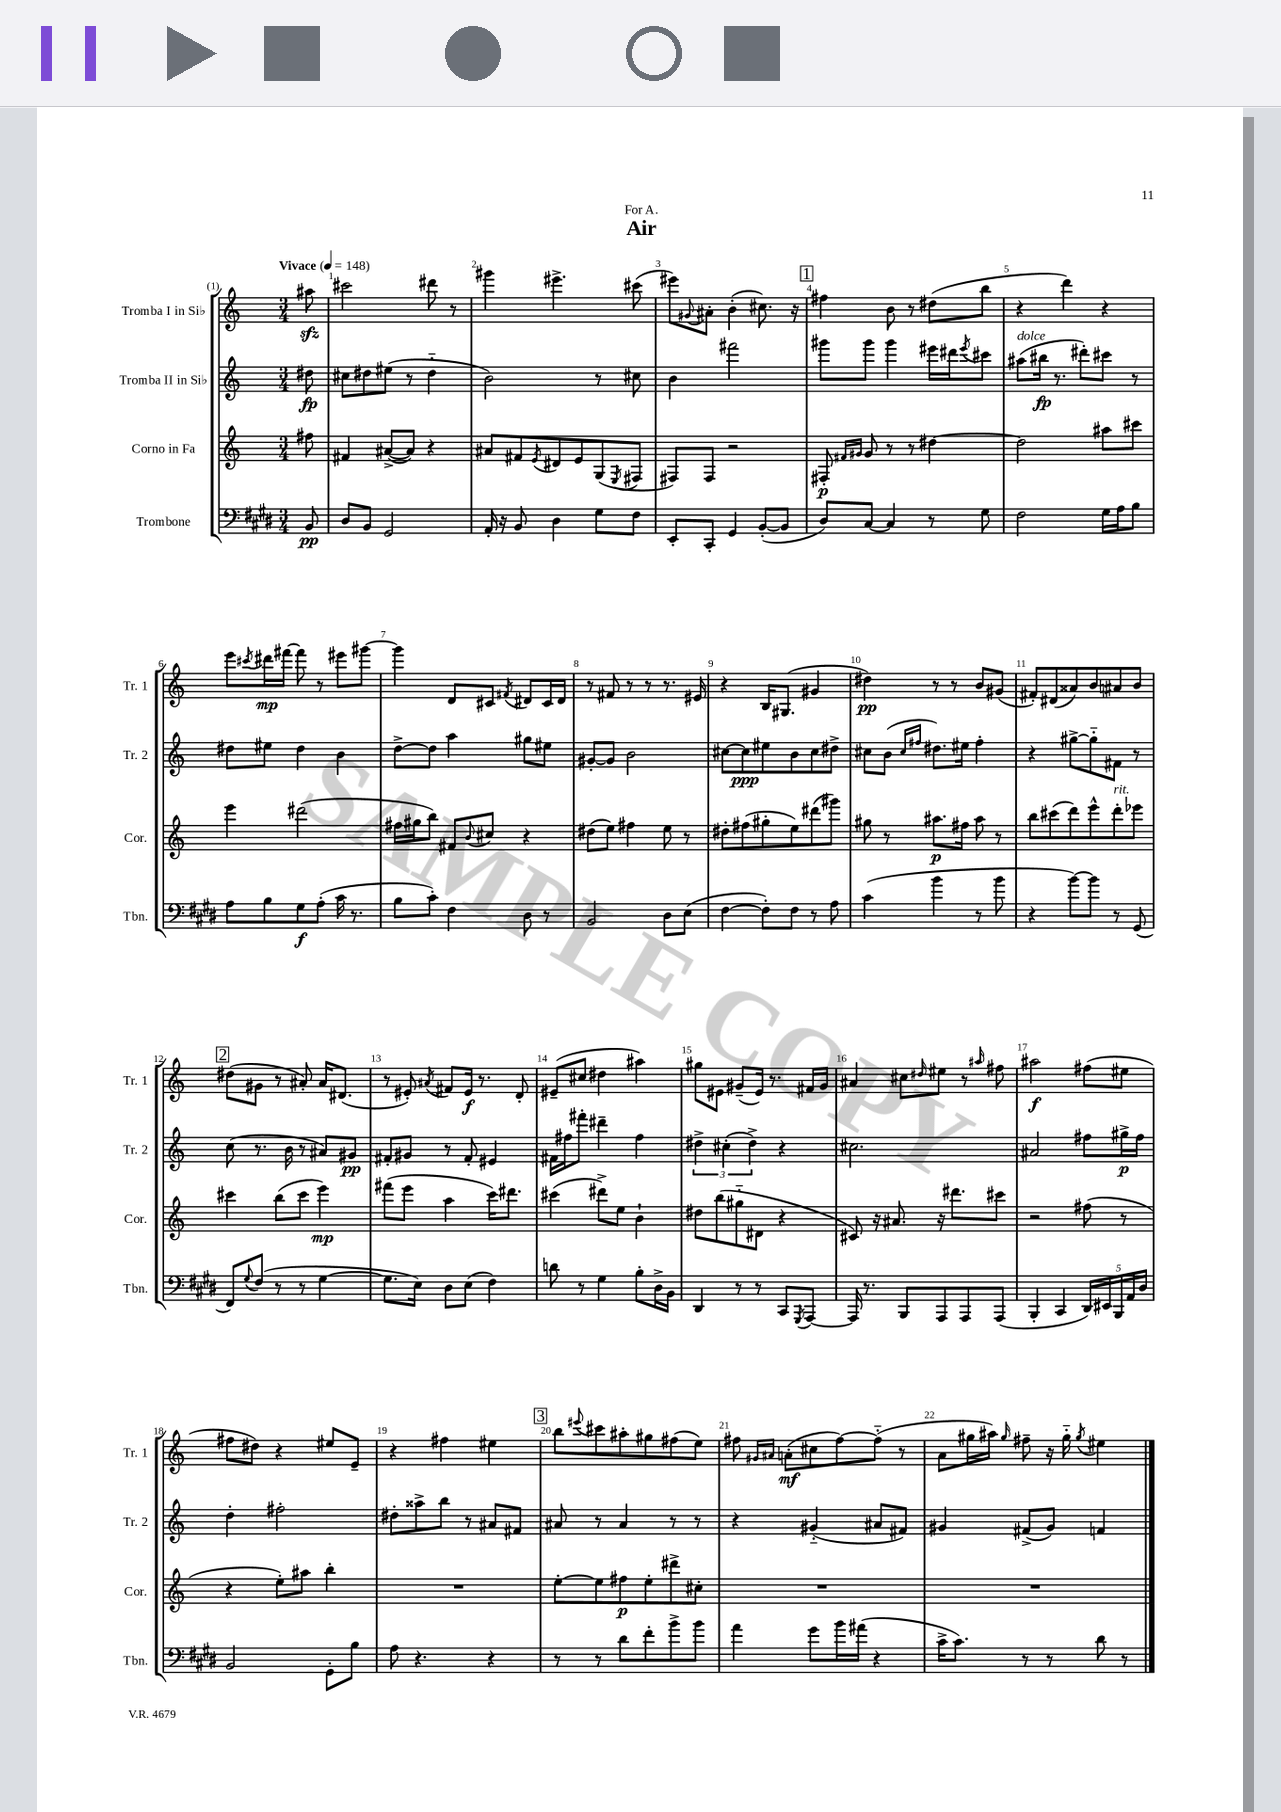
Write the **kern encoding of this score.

**kern	**dynam	**kern	**dynam	**kern	**dynam	**kern	**dynam
*part4	*part4	*part3	*part3	*part2	*part2	*part1	*part1
*staff4	*staff4	*staff3	*staff3	*staff2	*staff2	*staff1	*staff1
*I"Trombone	*	*I"Corno in Fa	*	*I"Tromba II in Si♭	*	*I"Tromba I in Si♭	*
*I'Tbn.	*	*I'Cor.	*	*I'Tr. 2	*	*I'Tr. 1	*
*clefF4	*	*clefG2	*	*clefG2	*	*clefG2	*
*k[f#c#g#d#]	*	*k[]	*	*k[]	*	*k[]	*
*M3/4	*	*M3/4	*	*M3/4	*	*M3/4	*
*MM148	*	*MM148	*	*MM148	*	*MM148	*
=	=	=	=	=	=	=	=
!	!	!	!	!	!	!LO:TX:a:B:t=Vivace	!
8BB/	pp	8ff#X\	.	8dd#X\	fp	8aa#Xzz\	.
=1	=1	=1	=1	=1	=1	=1	=1
8D#/L	.	4f#X/	.	8cc#X\L	.	2ccc#X\	.
8BB/J	.	.	.	8dd#X\	.	.	.
2GG#/	.	([8a#X^/L	.	(8ee#X\J	.	.	.
.	.	8a#/J])	.	8r	.	.	.
.	.	4r	.	4dd#\	.	8ddd#X\	.
.	.	.	.	.	.	8r	.
=2	=2	=2	=2	=2	=2	=2	=2
16AA'/	.	8a#X/L	.	2b\)	.	4ggg#X\	.
16r	.	.	.	.	.	.	.
8BB/	.	8f#X/	.	.	.	.	.
.	.	8qe/	.	.	.	.	.
4D#\	.	8d#X/	.	.	.	4.eee#X^\	.
.	.	8e/	.	.	.	.	.
8G#\L	.	(8G/	.	8r	.	.	.
.	.	8qE/	.	.	.	.	.
8F#\J	.	8F#X/J	.	8cc#X\	.	(8ccc#X\	.
=3	=3	=3	=3	=3	=3	=3	=3
8EE'/L	.	8F#X/L)	.	4b\	.	8eee#X\L)	.
.	.	.	.	.	.	8qqg#X/	.
8CC#'/J	.	8F#/J	.	.	.	8a#X'\J	.
4GG#/	.	2r	.	2fff#X\	.	(4b'\	.
([8BB'/L	.	.	.	.	.	8.cc#X\)	.
8BB/J]	.	.	.	.	.	.	.
.	.	.	.	.	.	16r	.
!!LO:REH:place=s1:t=1
=4	=4	=4	=4	=4	=4	=4	=4
8D#/L)	.	8F#X'/	p	8ggg#X\L	.	4ff#X\	.
.	.	16qqf#X/LL	.	.	.	.	.
.	.	16qqg#X/JJ	.	.	.	.	.
[8C#/J	.	8g#/	.	8ggg#\J	.	.	.
4C#/]	.	8r	.	4ggg#\	.	8b\	.
.	.	8r	.	.	.	8r	.
8r	.	[4dd#X\	.	16eee#X\LL	.	(8dd#X\L	.
.	.	.	.	16ddd#X\J	.	.	.
.	.	.	.	8qeee#/	.	.	.
8G#\	.	.	.	8ccc#X\J	.	8bb\J	.
=5	=5	=5	=5	=5	=5	=5	=5
!	!	!	!	!LO:TX:a:i:t=dolce	!	!	!
2F#\	.	2dd#\]	.	(8aa#X\L	.	4r	.
.	.	.	.	16bb#X\Jk	fp	.	.
.	.	.	.	8.r	.	.	.
.	.	.	.	.	.	4ddd\)	.
.	.	.	.	8ddd#X'\L)	.	.	.
16G#\LL	.	8aa#X\L	.	8ccc#X\J	.	4r	.
16A\J	.	.	.	.	.	.	.
8B\J	.	8ccc#X\J	.	8r	.	.	.
!!LO:LB:g=z
=6	=6	=6	=6	=6	=6	=6	=6
8A\L	.	4eee\	.	8dd#X\L	.	8eee\L	.
.	.	.	.	.	.	8qccc#X/	.
8B\	.	.	.	8ee#X\J	.	16ddd#X\L	mp
.	.	.	.	.	.	[16fff#X\JJ	.
8G#\	f	(2ddd#X\	.	4dd#\	.	8fff#\]	.
(8A'\J	.	.	.	.	.	8r	.
16c#\	.	.	.	4b\	.	8eee#X\L	.
8.r	.	.	.	.	.	.	.
.	.	.	.	.	.	[8ggg#X\J	.
=7	=7	=7	=7	=7	=7	=7	=7
8B\L	.	16ff#X\LL	.	[8dd^\L	.	4ggg#\]	.
.	.	16gg#X\J	.	.	.	.	.
8c#'\J)	.	8bb\J)	.	8dd\J]	.	.	.
4F#\	.	8f#X/L	.	4aa\	.	8d/L	.
.	.	8qqb/	.	.	.	.	.
.	.	8cc#X/J	.	.	.	8c#X/J	.
.	.	.	.	.	.	8qf#X/	.
8D#\	.	4r	.	8gg#X\L	.	8d#X/L	.
8r	.	.	.	8ee#X\J	.	16c#/L	.
.	.	.	.	.	.	16d#/JJ	.
=8	=8	=8	=8	=8	=8	=8	=8
2BB/	.	(8dd#X\L	.	[8g#X'/L	.	8r	.
.	.	8ee\J)	.	8g#/J]	.	8f#X/	.
.	.	4ff#X\	.	2b\	.	8r	.
.	.	.	.	.	.	8r	.
8D#\L	.	8ee\	.	.	.	8.r	.
(8E\J	.	8r	.	.	.	.	.
.	.	.	.	.	.	16e#X/	.
=9	=9	=9	=9	=9	=9	=9	=9
[4F#\	.	8dd#X'\L	.	[8cc#X\L	.	4r	.
.	.	(8ff#X\	.	8cc#\]	ppp	.	.
8F#'\L])	.	8gg#X'\	.	8ee#X\	.	16B/KL	.
.	.	.	.	.	.	(8.G#X/J	.
8F#\J	.	8ee\)	.	8b\	.	.	.
8r	.	(8ddd#X\	.	8cc#\	.	4g#X/	.
8A\	.	8ggg#X\J)	.	8dd#X^\J	.	.	.
=10	=10	=10	=10	=10	=10	=10	=10
(4c#\	.	8gg#X\	.	8cc#X\L	.	4dd#X\)	pp
.	.	8r	.	(8b\J	.	.	.
.	.	.	.	16qqcc#/LL	.	.	.
.	.	.	.	16qqff#X/JJ	.	.	.
4b\	.	8.aa#X\L	p	8.dd#X\L)	.	8r	.
.	.	.	.	.	.	8r	.
.	.	16ff#X\Jk	.	16ee#X\Jk	.	.	.
8r	.	8aa#\	.	4ff#'\	.	8b/L	.
8b\	.	8r	.	.	.	(8g#X/J	.
=11	=11	=11	=11	=11	=11	=11	=11
4r	.	8bb\L	.	4r	.	8f#X'/L)	.
.	.	(8ccc#X\	.	.	.	(8d#X/	.
[8b\L)	.	8ddd\)	.	[8gg#X^\L	.	8a##X/)	.
8b\J]	.	8eee^^\	.	8gg#\]	.	8b/	.
!	!	!LO:TX:a:i:t=rit.	!	!	!	!	!
8r	.	8ddd'\	.	8f#X\J	.	8a#X/	.
(8GG#/	.	8eee-X\J	.	8r	.	8b/J	.
!!LO:LB:g=z
!!LO:REH:place=s1:t=2
=12	=12	=12	=12	=12	=12	=12	=12
8FF#/L)	.	4ccc#X\	.	(8cc\	.	(8dd#X\L	.
8qqG#/	.	.	.	.	.	.	.
(8F#/J	.	.	.	8.r	.	8g#X\J	.
8r	.	(8bb\L	.	.	.	8r	.
.	.	.	.	16b\	.	.	.
8r	.	8ccc#\J	.	8r	.	8a#X'/)	.
[4G#\	.	4eee\)	mp	8a#X/L)	.	16a#/KL	.
.	.	.	.	.	.	(8.d#X/J	.
.	.	.	.	8g#X/J	pp	.	.
=13	=13	=13	=13	=13	=13	=13	=13
8.G#\L]	.	(8fff#X\L	.	8f#X'/L	.	8r	.
.	.	8eee\J	.	8g#X/J	.	8e#X'/)	.
16E\Jk)	.	.	.	.	.	.	.
.	.	.	.	.	.	8qa#X/	.
8D#\L	.	4aa\	.	8r	.	8f#X/L	.
(8E\J	.	.	.	8f#'/	.	16e#/Jk	f
.	.	.	.	.	.	8.r	.
4F#\)	.	16ccc\KL)	.	4e#X/	.	.	.
.	.	8.ddd#X\J	.	.	.	.	.
.	.	.	.	.	.	8d'/	.
=14	=14	=14	=14	=14	=14	=14	=14
8dn\	.	(4ccc#X\	.	16f#X\LL	.	(8e#X~/L	.
.	.	.	.	16ff#X\J	.	.	.
8r	.	.	.	8fff#X'\J	.	8cc#X/J	.
4G#\	.	8ddd#X^\L)	.	4ddd#X~\	.	4dd#X\	.
.	.	8ee\J	.	.	.	.	.
8B'\L	.	4b`\	.	4ff#\	.	4aa#X\)	.
16D#^\L	.	.	.	.	.	.	.
16BB\JJ	.	.	.	.	.	.	.
=15	=15	=15	=15	=15	=15	=15	=15
4DD#/	.	8dd#X\L	.	6dd#X^\	.	8gg#X\L	.
.	.	(8bb\	.	.	.	8e#X\J	.
.	.	.	.	(6cc#X'\	.	.	.
8r	.	8gg#X\	.	.	.	(8g#X~/L	.
.	.	.	.	6dd#^\)	.	.	.
8r	.	8d#X\J	.	.	.	16e#/Jk)	.
.	.	.	.	.	.	8.r	.
8CC#/L	.	4r	.	4r	.	.	.
8qGGG#/	.	.	.	.	.	.	.
[8AAA/J	.	.	.	.	.	16f#X/LL	.
.	.	.	.	.	.	16g#/JJ	.
=16	=16	=16	=16	=16	=16	=16	=16
16AAA/]	.	8c#X/)	.	2.cc#X\	.	4a#X/	.
8.r	.	.	.	.	.	.	.
.	.	16r	.	.	.	.	.
.	.	8.a#X/	.	.	.	.	.
8BBB/L	.	.	.	.	.	8cc#X\L	.
.	.	.	.	.	.	16qqdd#X/	.
8AAA/	.	16r	.	.	.	8ee#X\J	.
.	.	8.ddd#X\L	.	.	.	.	.
8AAA/	.	.	.	.	.	8r	.
.	.	.	.	.	.	16qqaa#X/	.
(8AAA/J	.	8ccc#X\J	.	.	.	8ff#X\	.
=17	=17	=17	=17	=17	=17	=17	=17
4BBB'/	.	2r	.	2a#X/	.	2aa#X\	f
4CC#/	.	.	.	.	.	.	.
20DD#/LL)	.	(8ff#X\	.	8ff#X\L	.	(8ff#X\L	.
20EE#X/	.	.	.	.	.	.	.
20BBB/	.	.	.	.	.	.	.
.	.	8r	.	16gg#X^\L	p	8ee#X\J	.
20AA/	.	.	.	.	.	.	.
.	.	.	.	16ff#\JJ	.	.	.
20D#/JJ	.	.	.	.	.	.	.
!!LO:LB:g=z
=18	=18	=18	=18	=18	=18	=18	=18
2BB/	.	4r	.	4dd'\	.	8ff#X\L	.
.	.	.	.	.	.	8dd#X\J)	.
.	.	8ee'\L)	.	2ff#X'\	.	4r	.
.	.	8aa#X\J	.	.	.	.	.
8GG#'\L	.	4bb'\	.	.	.	8ee#X/L	.
8B\J	.	.	.	.	.	8e~/J	.
=19	=19	=19	=19	=19	=19	=19	=19
8A\	.	2.r	.	8dd#X'\L	.	4r	.
4.r	.	.	.	8aa##X^\	.	.	.
.	.	.	.	8bb\J	.	4ff#X\	.
.	.	.	.	8r	.	.	.
4r	.	.	.	8a#X/L	.	4ee#X\	.
.	.	.	.	8f#X/J	.	.	.
!!LO:REH:place=s1:t=3
=20	=20	=20	=20	=20	=20	=20	=20
8r	.	[8ee'\L	.	8a#X/	.	8bb\L	.
.	.	.	.	.	.	8qqeee#X/	.
8r	.	8ee\]	.	8r	.	8ccc#X\	.
8d#\L	.	8ff#X\	p	4a#/	.	8aa#X'\	.
8f#'\	.	8ee'\	.	.	.	8gg#X\	.
8b^\	.	8ddd#X^\	.	8r	.	(8ff#X\	.
8b\J	.	8cc#X'\J	.	8r	.	8ee\J)	.
=21	=21	=21	=21	=21	=21	=21	=21
4a\	.	2.r	.	4r	.	8ff#X\	.
.	.	.	.	.	.	16qqg#X/LL	.
.	.	.	.	.	.	16qqa#X/JJ	.
.	.	.	.	.	.	(8an'\L	mf
8g#\L	.	.	.	(4g#X/	.	8cc#X\	.
16b\L	.	.	.	.	.	[8ff#\)	.
(16a#X\JJ	.	.	.	.	.	.	.
4r	.	.	.	8a#X/L	.	(8ff#\J]	.
.	.	.	.	8f#X/J)	.	8r	.
=22	=22	=22	=22	=22	=22	=22	=22
16c#^\KL	.	2.r	.	4g#X/	.	8a\L	.
8.c#\J)	.	.	.	.	.	.	.
.	.	.	.	.	.	16gg#X\L	.
.	.	.	.	.	.	16aa#X\JJ)	.
.	.	.	.	.	.	16qqgg#/	.
8r	.	.	.	(8f#X^/L	.	8ff#X~\	.
8r	.	.	.	8g#/J)	.	16r	.
.	.	.	.	.	.	16gg#\	.
.	.	.	.	.	.	8qgg#/	.
8d#\	.	.	.	4fn/	.	4ee#X\	.
8r	.	.	.	.	.	.	.
==	==	==	==	==	==	==	==
*-	*-	*-	*-	*-	*-	*-	*-
